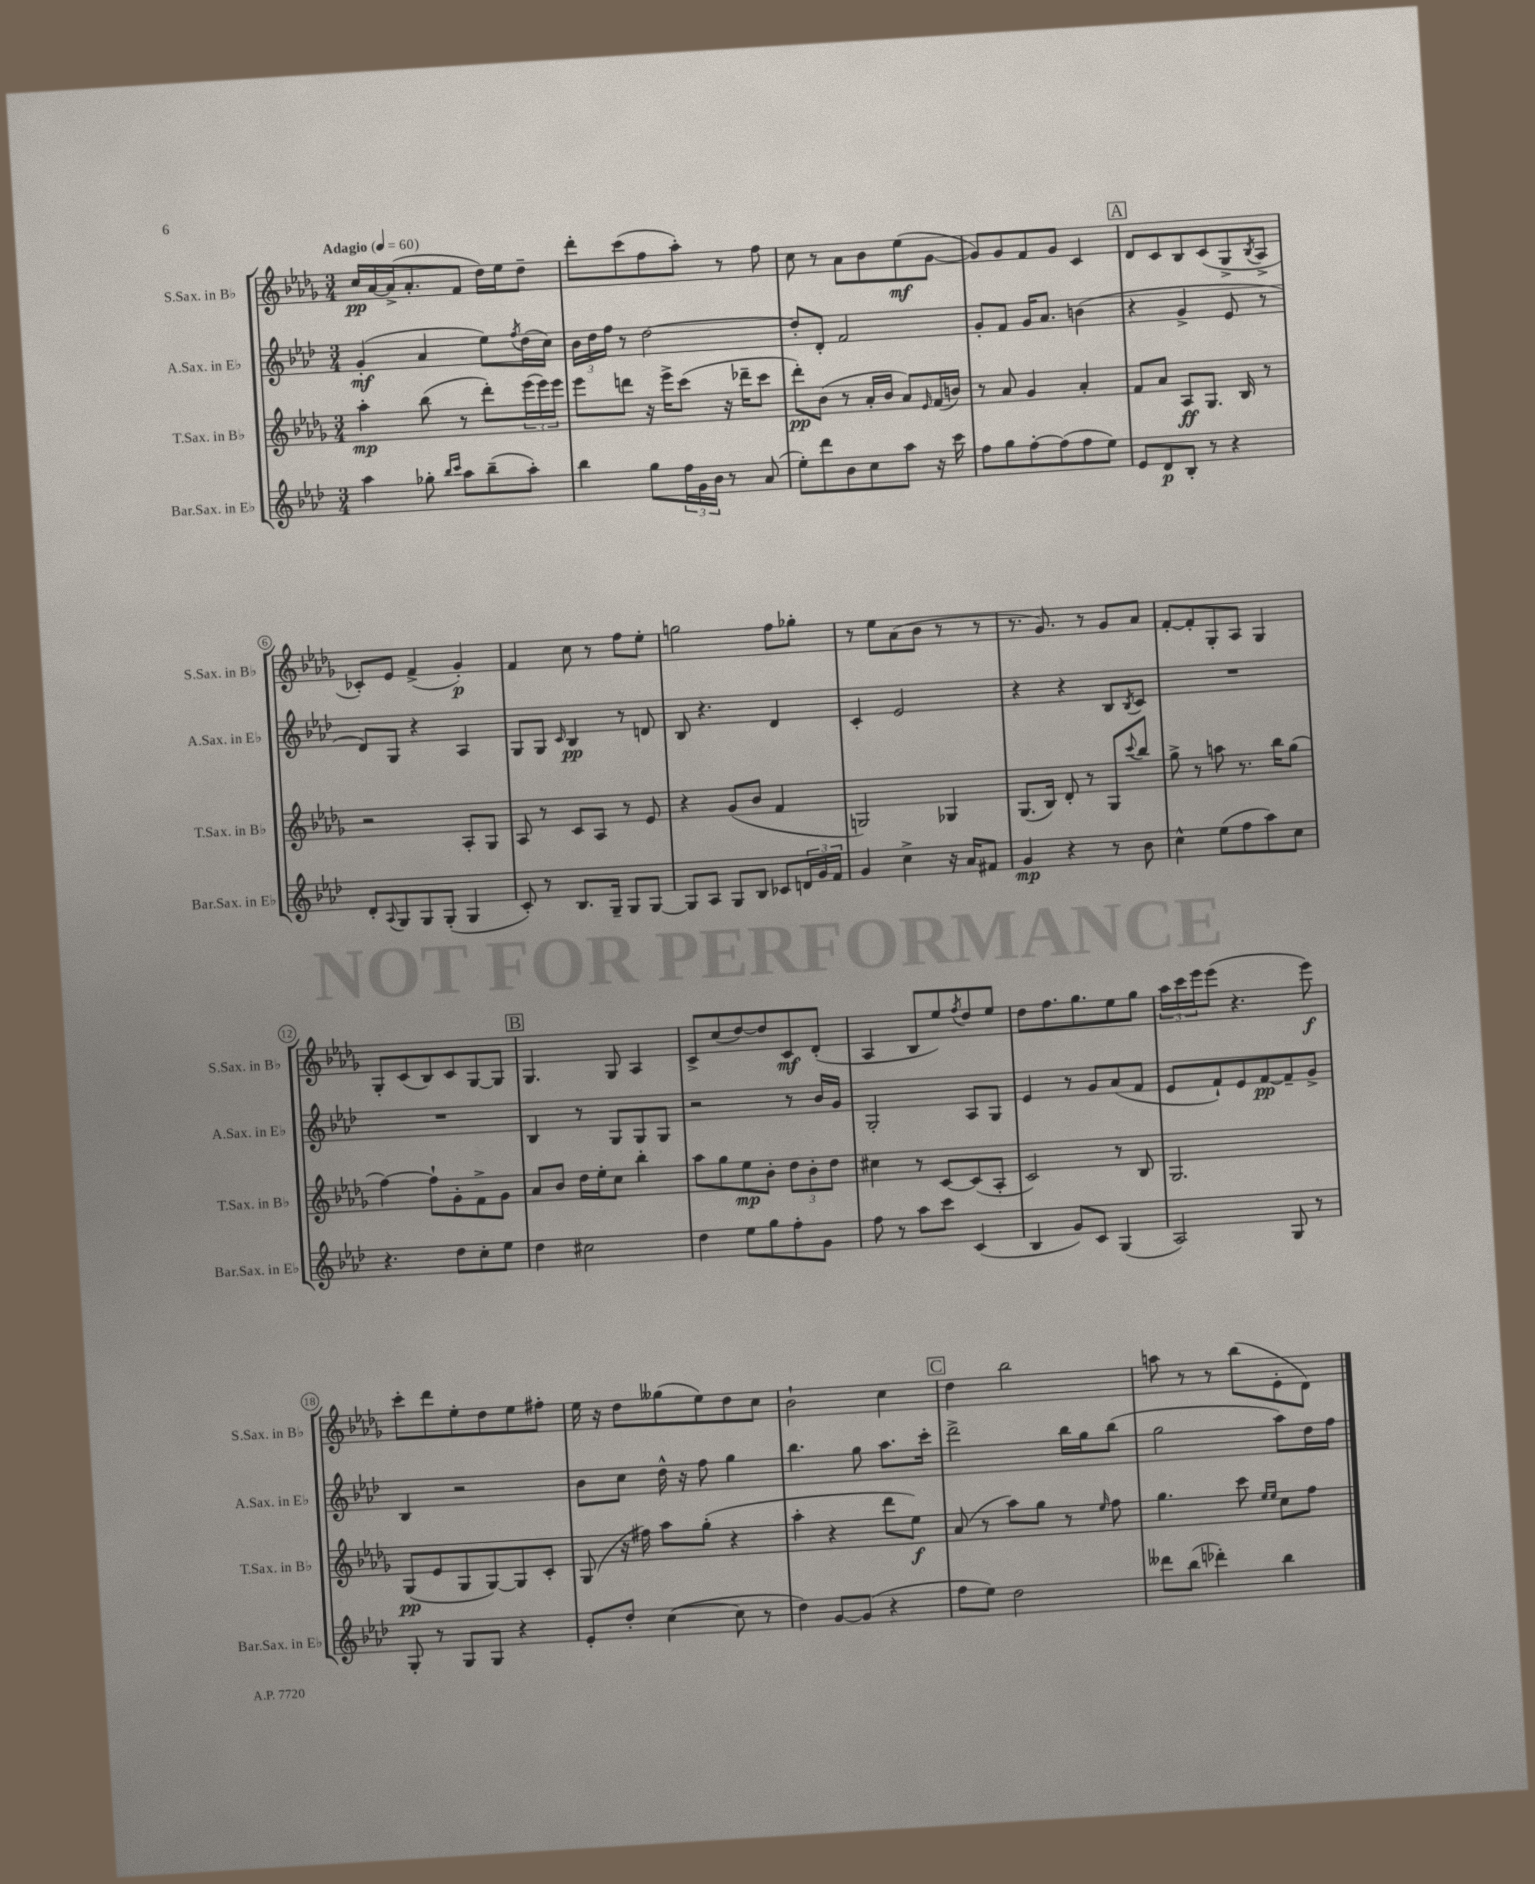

**kern	**kern	**kern	**kern
*staff4	*staff3	*staff2	*staff1
*clefG2	*clefG2	*clefG2	*clefG2
*k[b-e-a-d-]	*k[b-e-a-d-g-]	*k[b-e-a-d-]	*k[b-e-a-d-g-]
*M3/4	*M3/4	*M3/4	*M3/4
*MM60	*MM60	*MM60	*MM60
4aa-\	4aa-'\	(4g'/	16cc/LL
.	.	.	[16a-/
.	.	.	(16a-^/]J
.	.	.	8.a-'/
8gg-'\	(8bb-\	4a-/	.
16qqbb-/LL	.	.	.
16qqccc/JJ	.	.	.
8aa-\L	8r	.	8f/J
(8bb-~\	8ddd-'\L)	8ee-\L)	16dd-\LL)
.	.	.	16ee-\J
.	.	8qff/	.
8aa-'\J)	(24eee-\L	(16dd-\L	8dd-~\J
.	24eee-\)	.	.
.	.	16cc\JJ)	.
.	24eee-\JJ	.	.
=	=	=	=
4bb-\	8eee-\L	24b-\LL	8ddd-'\L
.	.	24dd-\	.
.	.	24ff\JJ	.
.	8ddd\J	8r	(8ccc\
8gg\L	16r	[2dd-\	8ff\
.	16eee-^\LK	.	.
24ff\L	(8ccc\J	.	8aa-'\J)
24g\	.	.	.
24b-\JJ	.	.	.
8r	16r	.	8r
.	16ddd-~\LK	.	.
(8a-/	8ccc\J	.	8ff\
=	=	=	=
8ee-'\L)	8ddd-'\L)	8dd-'/]L	8cc\
8ddd-\	(8b-\J	8d-'/J	8r
8b-\	8r	2f/	8a-\L
8cc\	16a-'/LL	.	8b-\
.	16b-/JJ	.	.
8aa-\J	8a-/L)	.	(8ee-\
.	16qqe-/	.	.
16r	(16f/L	.	[8g-\J
16ccc\	16b/JJ)	.	.
=	=	=	=
8ff\L	8r	8g'/L	8g-/]L)
8gg\	8a-/	8f/J	8g-/
[8ff'\	4g-/	16g/LK	8f/
.	.	8.a-/J	.
(8ff\]	.	.	8g-/J
8ff\	4a-'/	(4b\	4c/
8ee-\J)	.	.	.
=	=	=	=
8e-/L	8f/L	4r	8d-/L
8d-/	8a-/J	.	8c/
8B-'/J	8A-/L	4g^/	8B-/
8r	8.G-/J	.	(8c/
4r	.	8e-/	8G-^/
.	16B-/	.	.
.	.	.	8qB-/
.	8r	8r	8A-^/J
=	=	=	=
8d-'/L	2r	8d-/L)	8c-'/L)
8qqA-/	.	.	.
8G/	.	8G/J	8e-/J
8G/	.	4r	(4f^/
(8G'/J	.	.	.
4G/	8A-'/L	4A-/	4g-'/)
.	8G-/J	.	.
=	=	=	=
8c'/)	8A-/	8G/L	4f/
8r	8r	8G/J	.
.	.	16qqc/	.
8.B-/L	8c/L	4B-/	8cc\
.	8A-/J	.	8r
16G~/Jk	.	.	.
8G/L	8r	8r	8ff\L
[8G/J	8e-/	8d/	8ee-'\J
=	=	=	=
8G/]L	4r	8B-/	2gg\
8A-/J	.	4.r	.
8G/L	(8g-/L	.	.
8B-/J	8b-/J	.	.
8c-/L	4f/	4d-/	8ff\L
24d/L	.	.	8gg-'\J
24g/	.	.	.
24f/JJ	.	.	.
=	=	=	=
4g/	2G/)	4c'/	8r
.	.	.	8ee-\L
4cc^\	.	2e-/	(8a-\
.	.	.	8b-\J
16r	4G-/	.	8r
16a-/LK	.	.	.
8f#/J	.	.	8r
=	=	=	=
4g/	(8.G-/L	4r	8.r
.	16B-/Jk)	.	8.g-/)
4r	8d-'/	4r	.
.	8r	.	8r
8r	8G-/L	8B-/L	8g-/L
.	8qqccc/	8qB-/	.
8b-\	8bb-/J	8c/J	8a-/J
=	=	=	=
4cc^^\	8gg-^\	2.r	[8f'/L
.	8r	.	8f'/]
(8ee-\L	8aa\	.	8G-'/
8ff\	8.r	.	8A-/J
8aa-\)	.	.	4G-/
.	16bb-\LK	.	.
8cc\J	(8gg-\J	.	.
=	=	=	=
4.r	[4ff\)	2.r	8G-'/L
.	.	.	(8c/
.	8ff`\]L	.	8B-/)
8dd-\L	8g-'\	.	8c/
8cc'\	8f^\	.	[8G-/
8ee-\J	8g-\J	.	8G-/]J
=	=	=	=
4dd-\	8a-/L	4B-/	4.G-/
.	8b-/J	.	.
2cc#\	16dd-\LL	8r	.
.	16ee-'\J	.	.
.	8cc\J	8G/L	8G-/
.	4bb-'\	8G/	4A-/
.	.	8G/J	.
=	=	=	=
4dd-\	8aa-\L	2r	8c^/L
.	8gg-\	.	(8cc/
8ee-\L	8ee-\	.	[8dd-/)
8gg\	8b-'\J	.	8dd-/]
8ff'\	12dd-\L	8r	8c/
.	12b-'\	.	.
8g\J	.	16b-/LL	(8d-'/J
.	12dd-\J	.	.
.	.	16g/JJ	.
=	=	=	=
8ff\	4cc#\	2G'/	4A-/
8r	.	.	.
8aa-\L	8r	.	8B-/L
8ccc\J	[8c/L	.	8ee-/)
.	.	.	8qff/
(4c/	(8c/]	8A-/L	8dd-/
.	8A-'/J	8G/J	8ee-/J
=	=	=	=
4B-/	2c/)	4e-/	8dd-\L
.	.	.	8.ff\
8g/L)	.	8r	.
.	.	.	8.gg-\
8c/J	.	8g/L	.
(4G/	8r	(8a-/	8ee-\
.	8B-/	8f/J	8gg-\J
=	=	=	=
2A-/)	2.G-/	8e-/L	24aa-\LL
.	.	.	24ccc\
.	.	.	24eee-\J
.	.	8f`/)	(8eee-\J
.	.	8e-/	4.r
.	.	[8f/	.
8G/	.	8f~/]	.
8r	.	8g^/J	8eee-\)
=	=	=	=
8G'/	(8G-/L	4B-/	8ccc'\L
8r	8e-/	.	8ddd-\
8G/L	8G-/	2r	8ee-'\
8G/J	[8G-/)	.	8dd-\
4r	8G-/]	.	8ee-\
.	8c'/J	.	8ff#'\J
=	=	=	=
8e-'/L	(8G-/	8b-\L	16ee-\
.	.	.	16r
8dd-'/J	16r	8cc\J	8dd-\L
.	16ff#\)	.	.
([4cc\	8aa-\L	16dd-^^\	(8gg--\
.	.	16r	.
.	(8gg-'\J	8ff\	8ee-\)
8cc\]	4r	4gg\	8dd-\
8r	.	.	8cc\J
=	=	=	=
4dd-\)	4aa-'\	4.bb-\	2b-`\
[8g/L	4r	.	.
(8g/]J	.	8gg\	.
4r	8ddd-\L	8.aa-\L	4cc\
.	8ee-\J)	.	.
.	.	16ccc'\Jk	.
=	=	=	=
8ff\L	(8a-/	2ddd-^\	4dd-\
8ee-\J)	8r	.	.
2dd-\	8aa-\L)	.	2bb-\
.	8gg-\J	.	.
.	8r	16bb-\LL	.
.	.	16gg\J	.
.	16qqee-/	.	.
.	8ff\	(8bb-\J	.
=	=	=	=
8ddd--\L	4.gg-\	2gg\	8aa\
(8bb-\J	.	.	8r
4ddd-'\)	.	.	8r
.	8ccc\	.	(8bb-\L
.	16qqee-/LL	.	.
.	16qqee-/JJ	.	.
4bb-\	8cc\L	8aa-\L)	8e-'\
.	8ff\J	16dd-\L	8d-\J)
.	.	16ff\JJ	.
==	==	==	==
*-	*-	*-	*-
